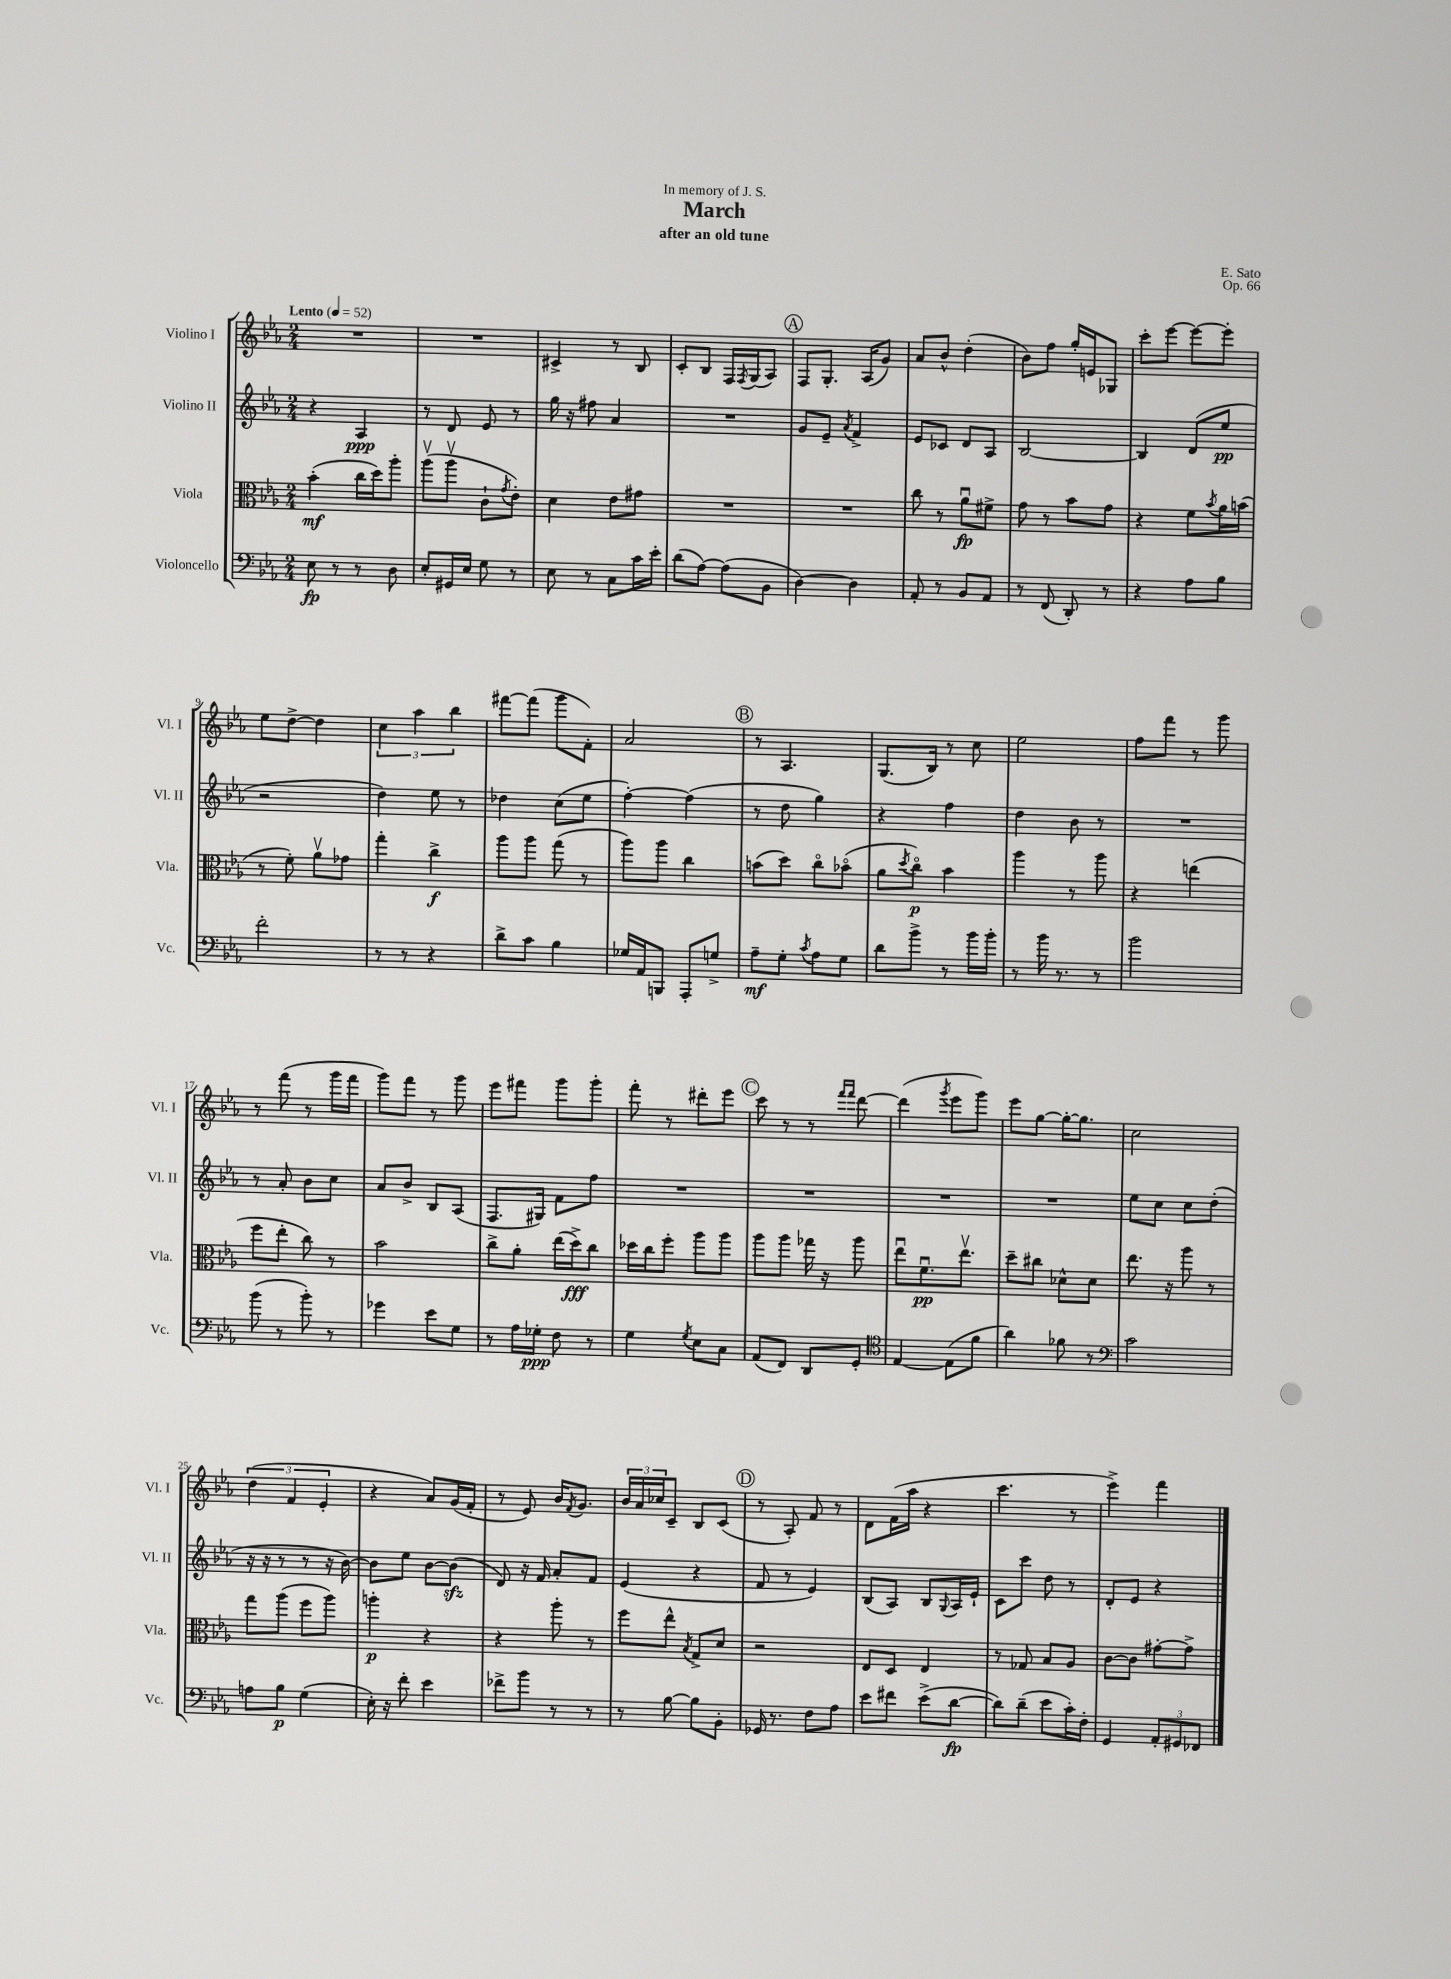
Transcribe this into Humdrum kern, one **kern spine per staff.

**kern	**dynam	**kern	**dynam	**kern	**dynam	**kern
*part4	*part4	*part3	*part3	*part2	*part2	*part1
*staff4	*staff4	*staff3	*staff3	*staff2	*staff2	*staff1
*I"Violoncello	*	*I"Viola	*	*I"Violino II	*	*I"Violino I
*I'Vc.	*	*I'Vla.	*	*I'Vl. II	*	*I'Vl. I
*clefF4	*	*clefC3	*	*clefG2	*	*clefG2
*k[b-e-a-]	*	*k[b-e-a-]	*	*k[b-e-a-]	*	*k[b-e-a-]
*M2/4	*	*M2/4	*	*M2/4	*	*M2/4
*MM52	*	*MM52	*	*MM52	*	*MM52
=1	=1	=1	=1	=1	=1	=1
!	!	!	!	!	!	!LO:TX:a:B:t=Lento
8E-\	fp	(4b-'\	mf	4r	.	2r
8r	.	.	.	.	.	.
8r	.	16cc\LL	.	4A-/	ppp	.
.	.	16dd\J)	.	.	.	.
8D\	.	8aa-'\J	.	.	.	.
=2	=2	=2	=2	=2	=2	=2
8E-'/L	.	(8aa-v\L	.	8r	.	2r
16GG#X/L	.	8aa-v\J	.	8d/	.	.
16E-/JJ	.	.	.	.	.	.
8G\	.	8c`\L	.	8e-/	.	.
.	.	8qg/	.	.	.	.
8r	.	8e-'\J)	.	8r	.	.
=3	=3	=3	=3	=3	=3	=3
8E-\	.	4d\	.	16gg\	.	4c#X^/
.	.	.	.	16r	.	.
8r	.	.	.	8ff#X\	.	.
8C\L	.	8e-\L	.	4a-/	.	8r
16c\L	.	8g#X\J	.	.	.	8B-/
16e-'\JJ	.	.	.	.	.	.
=4	=4	=4	=4	=4	=4	=4
(8d\L	.	2r	.	2r	.	8c'/L
[8A-\J)	.	.	.	.	.	8B-/J
(8A-\L]	.	.	.	.	.	16F/LL
.	.	.	.	.	.	8qF/
.	.	.	.	.	.	(16G/J
8BB-\J	.	.	.	.	.	8A-/J)
!!LO:REH:place=s1:t=A
=5	=5	=5	=5	=5	=5	=5
[4D\)	.	2r	.	8g/L	.	8F/L
.	.	.	.	8e-~/J	.	8.G'/J
.	.	.	.	8qa-/	.	.
4D\]	.	.	.	4f^/	.	.
.	.	.	.	.	.	(16A-/KL
.	.	.	.	.	.	8g/J)
=6	=6	=6	=6	=6	=6	=6
8AA-'/	.	8cc\	.	8e-/L	.	8a-/L
8r	.	8r	.	8c-X/J	.	8b-^^/J
8BB-/L	.	8a-u\L	fp	8d/L	.	(4dd'\
8AA-/J	.	8f#X^\J	.	8A-/J	.	.
=7	=7	=7	=7	=7	=7	=7
8r	.	8g\	.	[2B-/	.	8b-\L)
(8FF/	.	8r	.	.	.	8ff\J
8DD'/)	.	8b-\L	.	.	.	16gg'/LL
.	.	.	.	.	.	16en/J
8r	.	8g\J	.	.	.	8G-X/J
=8	=8	=8	=8	=8	=8	=8
4r	.	4r	.	4B-/]	.	8ccc'\L
.	.	.	.	.	.	[8eee-\J
8A-\L	.	8f\L	.	(8d/L	.	8eee-\L_
.	.	8qb-/	.	.	.	.
8B-\J	.	16a-\L	.	8ee-/J	pp	8eee-'\J]
.	.	(16bn\JJ	.	.	.	.
!!LO:LB:g=z
=9	=9	=9	=9	=9	=9	=9
2f'\	.	8r	.	2r	.	8ee-\L
.	.	8f'\)	.	.	.	[8dd^\J
.	.	8a-v\L	.	.	.	4dd\]
.	.	8g-X\J	.	.	.	.
=10	=10	=10	=10	=10	=10	=10
8r	.	4gg'\	.	4dd\)	.	6cc\
8r	.	.	.	.	.	.
.	.	.	.	.	.	6aa-\
4r	.	4cc^\	f	8ee-\	.	.
.	.	.	.	.	.	6bb-\
.	.	.	.	8r	.	.
=11	=11	=11	=11	=11	=11	=11
8d^\L	.	8aa-\L	.	4dd-X\	.	[8fff#X\L
8c\J	.	8aa-\J	.	.	.	(8fff#\J]
4B-\	.	(8gg\	.	(8cc\L	.	8ggg\L
.	.	8r	.	8ee-\J	.	8f'\J)
=12	=12	=12	=12	=12	=12	=12
16G-X/LL	.	8aa-\L)	.	[4ff'\)	.	2a-/
16AA-/J	.	.	.	.	.	.
8BBBn/J	.	8aa-\J	.	.	.	.
8AAA-'/L	.	4cc\	.	(4ff\]	.	.
8Gn^/J	.	.	.	.	.	.
!!LO:REH:place=s1:t=B
=13	=13	=13	=13	=13	=13	=13
8A-~\L	mf	(8bn\L	.	8r	.	8r
8G'\J	.	8dd\J)	.	8dd\	.	4.A-/
8qc/	.	.	.	.	.	.
8A-\L	.	8cc\L	.	4gg\)	.	.
8G\J	.	(8b-X\J	.	.	.	.
=14	=14	=14	=14	=14	=14	=14
8d\L	.	8a-\L	.	4r	.	(8.G/L
.	.	8qdd/	.	.	.	.
8b-^\J	.	8cc\J)	p	.	.	.
.	.	.	.	.	.	16B-/Jk)
8r	.	4b-\	.	4ff\	.	8r
16b-\LL	.	.	.	.	.	8cc\
16b-'\JJ	.	.	.	.	.	.
=15	=15	=15	=15	=15	=15	=15
8r	.	4aa-\	.	4dd\	.	2ee-\
16b-\	.	.	.	.	.	.
8.r	.	.	.	.	.	.
.	.	8r	.	8b-\	.	.
8r	.	8aa-\	.	8r	.	.
=16	=16	=16	=16	=16	=16	=16
2b-\	.	4r	.	2r	.	8ff\L
.	.	.	.	.	.	8fff\J
.	.	(4een\	.	.	.	8r
.	.	.	.	.	.	8ggg\
!!LO:LB:g=z
=17	=17	=17	=17	=17	=17	=17
(8b-\	.	8ff\L	.	8r	.	8r
8r	.	8ee-'\J	.	8a-'/	.	(8fff\
8b-'\)	.	8cc\)	.	8b-\L	.	8r
8r	.	8r	.	8cc\J	.	16ggg\LL
.	.	.	.	.	.	16fff\JJ
=18	=18	=18	=18	=18	=18	=18
4g-X\	.	2b-\	.	8a-/L	.	8ggg\L)
.	.	.	.	8b-^/J	.	8fff\J
8e-\L	.	.	.	8B-/L	.	8r
8G\J	.	.	.	(8A-/J	.	8ggg\
=19	=19	=19	=19	=19	=19	=19
8r	.	8cc^\L	.	8.F/L	.	8eee-\L
16A-\LL	.	8a-'\J	.	.	.	8fff#X\J
16G-X'\JJ	ppp	.	.	16G#X/Jk)	.	.
8F\	.	(16ee-\LL	.	8f\L	.	8ggg\L
.	.	16dd^\J)	fff	.	.	.
8r	.	8cc\J	.	8ff\J	.	8ggg'\J
=20	=20	=20	=20	=20	=20	=20
4G\	.	16dd-X\LL	.	2r	.	8fff'\
.	.	16cc\J	.	.	.	.
.	.	8ff'\J	.	.	.	8r
8qG/	.	.	.	.	.	.
8E-\L	.	8aa-\L	.	.	.	8ddd#X'\L
8C\J	.	8aa-\J	.	.	.	8eee-\J
!!LO:REH:place=s1:t=C
=21	=21	=21	=21	=21	=21	=21
(8AA-/L	.	8aa-\L	.	2r	.	8ccc\
8FF/J)	.	8aa-\J	.	.	.	8r
8DD/L	.	16gg-X\	.	.	.	8r
.	.	16r	.	.	.	.
.	.	.	.	.	.	16qqfff/LL
.	.	.	.	.	.	16qqfff/JJ
8GG'/J	.	8aa-\	.	.	.	[8ddd\
=22	=22	=22	=22	=22	=22	=22
*clefC4	*	*	*	*	*	*
[4E-/	.	8ee-u\L	.	2r	.	(4ddd\]
.	.	8.fu\	pp	.	.	.
.	.	.	.	.	.	8qggg/
(8E-\L]	.	.	.	.	.	8eee-\L
.	.	8.ee-v\J	.	.	.	.
8f\J	.	.	.	.	.	8ggg\J)
=23	=23	=23	=23	=23	=23	=23
4a-\)	.	8dd~\L	.	2r	.	8eee-\L
.	.	8cc#X\J	.	.	.	[8gg\J
8f-X\	.	8d-X^^\L	.	.	.	16gg'\KL_
.	.	.	.	.	.	8.gg\J]
8r	.	8d-\J	.	.	.	.
=24	=24	=24	=24	=24	=24	=24
*clefF4	*	*	*	*	*	*
2c\	.	8.ee-\	.	8ee-\L	.	2cc\
.	.	.	.	8cc\J	.	.
.	.	16r	.	.	.	.
.	.	8aa-\	.	8cc\L	.	.
.	.	8r	.	(8dd'\J	.	.
!!LO:LB:g=z
=25	=25	=25	=25	=25	=25	=25
8An\L	.	8gg\L	.	16r	.	(6dd\
.	.	.	.	16r	.	.
8B-\J	p	(8aa-\J	.	8r	.	.
.	.	.	.	.	.	6f/
(4G\	.	8ff\L	.	8r	.	.
.	.	.	.	.	.	6e-'/
.	.	8aa-\J)	.	16r	.	.
.	.	.	.	[16b-\)	.	.
=26	=26	=26	=26	=26	=26	=26
16E-'\)	.	4aan'\	p	8b-\L]	.	4r
16r	.	.	.	.	.	.
8f'\	.	.	.	8ee-\J	.	.
4e-\	.	4r	.	[8b-\L	.	8a-/L)
.	.	.	.	(8b-zz\J]	.	(16g/L
.	.	.	.	.	.	16f'/JJ
=27	=27	=27	=27	=27	=27	=27
8f-X^\L	.	4r	.	8d/)	.	8r
8b-\J	.	.	.	16r	.	8e-/)
.	.	.	.	16f/	.	.
8r	.	8aa-'\	.	8a-'/L	.	16b-/KL
.	.	.	.	.	.	8qf/
.	.	.	.	.	.	8.g/J
8r	.	8r	.	8f/J	.	.
=28	=28	=28	=28	=28	=28	=28
8r	.	8ff\L	.	(4e-/	.	24b-/LL
.	.	.	.	.	.	24a-/
.	.	.	.	.	.	24cc-X/J
[8B-\	.	8ee-^^\J	.	.	.	8c~/J
.	.	8qB-/	.	.	.	.
8B-\L]	.	8G^/L	.	4r	.	8B-/L
8BB-'\J	.	8d/J	.	.	.	(8c/J
!!LO:REH:place=s1:t=D
=29	=29	=29	=29	=29	=29	=29
16GG-X/	.	2r	.	8f/	.	8r
8.r	.	.	.	.	.	.
.	.	.	.	8r	.	8A-'/)
8F\L	.	.	.	4e-/)	.	8f/
8A-\J	.	.	.	.	.	8r
=30	=30	=30	=30	=30	=30	=30
8e-\L	.	8E-/L	.	(8B-/L	.	8d\L
8f#X\J	.	8D/J	.	8A-/J)	.	(16f\L
.	.	.	.	.	.	16aa-\JJ
(8e-^\L	.	4E-/	.	8B-/L	.	4r
.	.	.	.	8qqG/	.	.
[8d\J	fp	.	.	16A-/L	.	.
.	.	.	.	16e-`/JJ	.	.
=31	=31	=31	=31	=31	=31	=31
8d\L])	.	8r	.	8c\L	.	4.ccc\
(8d~\J	.	8G-X/	.	8ccc\J	.	.
8e-\L	.	8B-/L	.	8dd\	.	.
16c'\L)	.	8A-/J	.	8r	.	8r
16F'\JJ	.	.	.	.	.	.
=32	=32	=32	=32	=32	=32	=32
4GG/	.	[8c\L	.	8d'/L	.	4eee-^\)
.	.	8c\J]	.	8e-/J	.	.
12AA-'/L	.	[8g#X'\L	.	4r	.	4fff\
12GG#X/	.	.	.	.	.	.
.	.	8g#^\J]	.	.	.	.
12FF-X/J	.	.	.	.	.	.
==	==	==	==	==	==	==
*-	*-	*-	*-	*-	*-	*-
